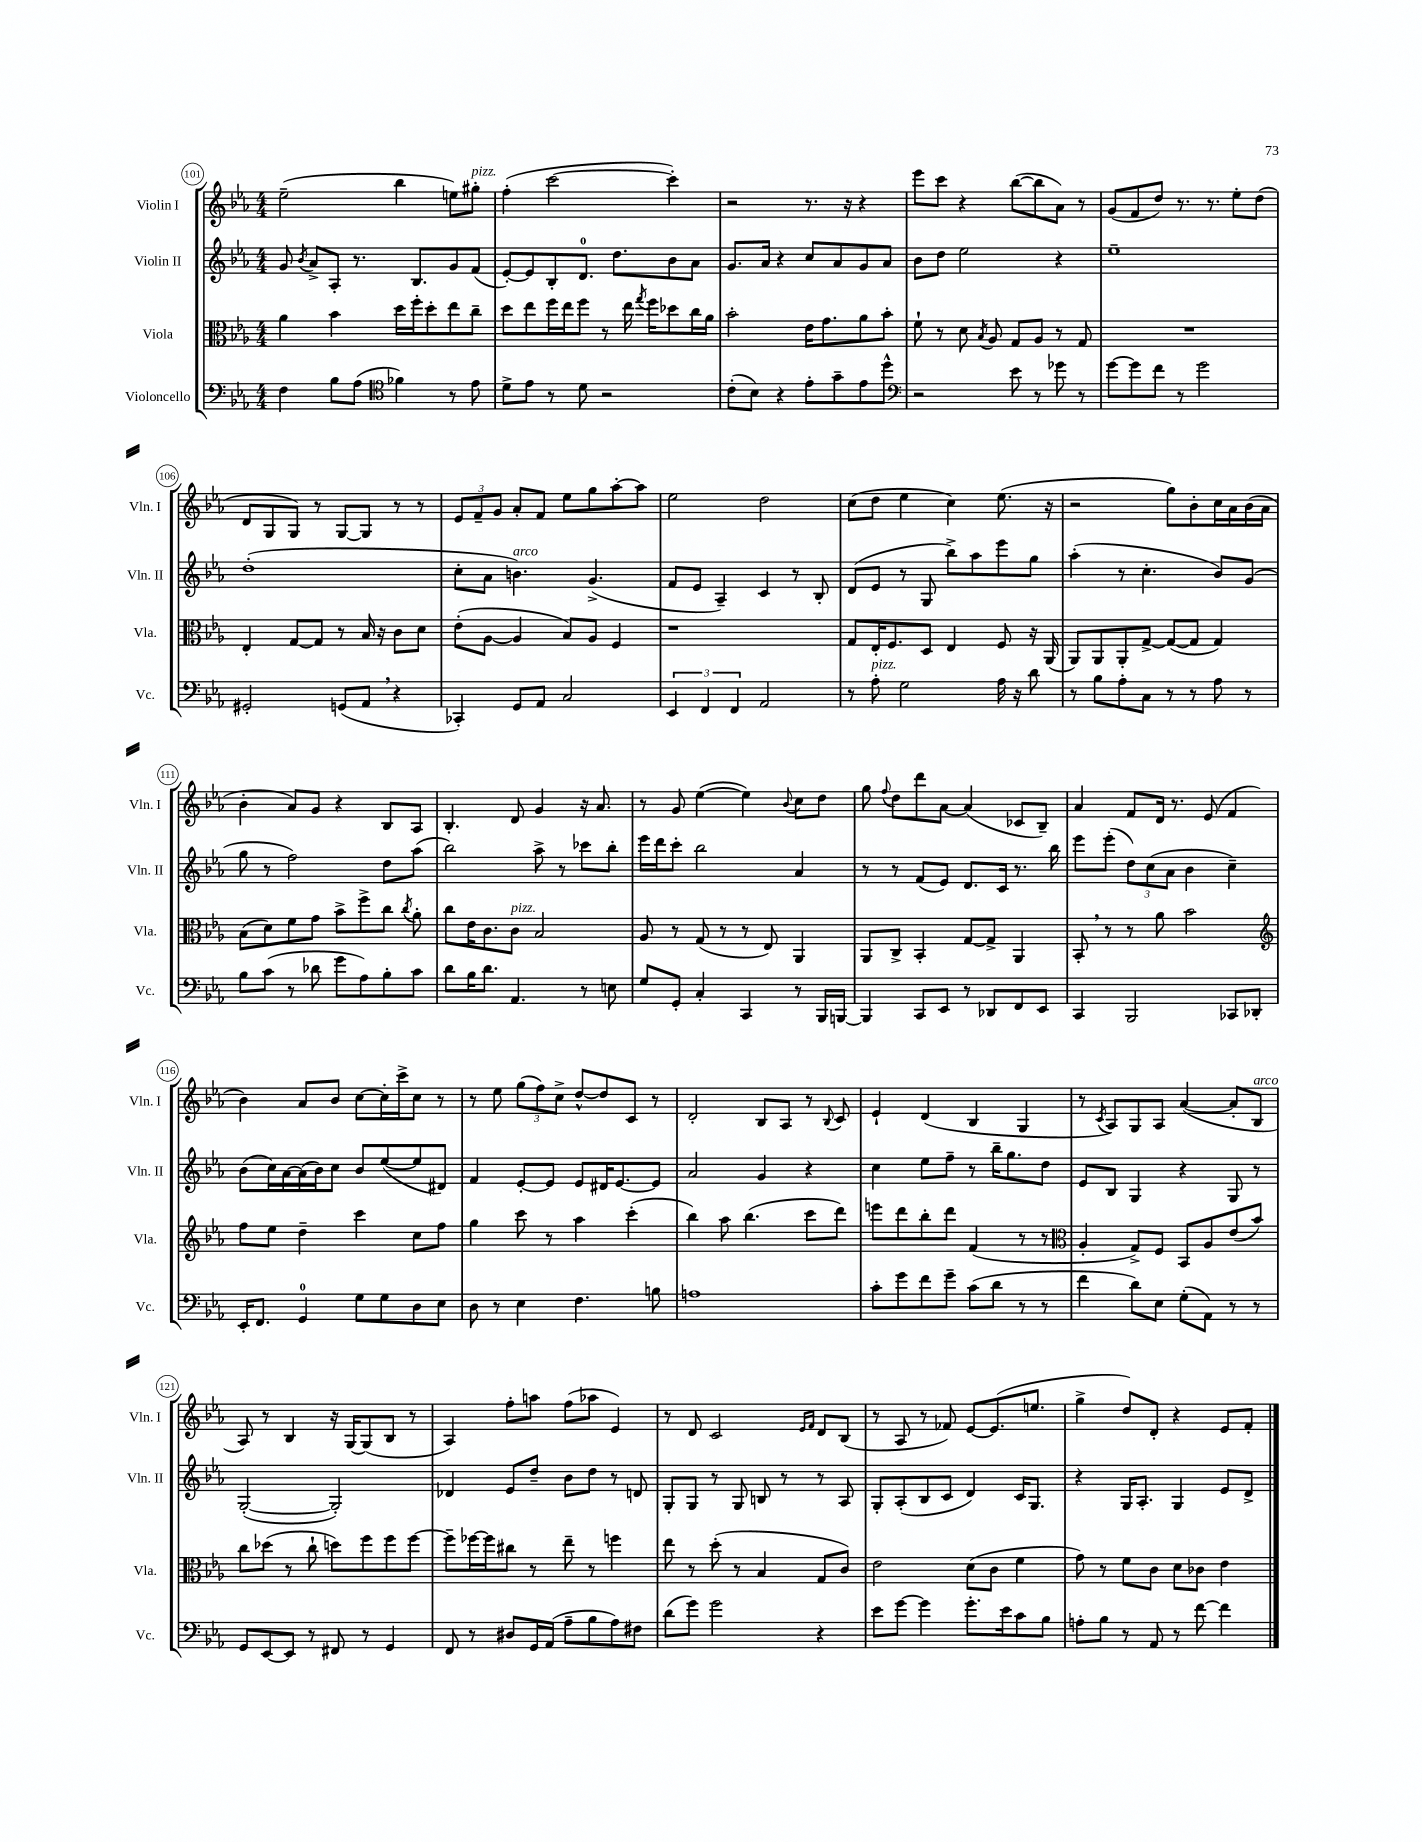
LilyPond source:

<<
\new StaffGroup <<
\new Staff = "s0" \with { instrumentName = "Violin I" shortInstrumentName = "Vln. I" } {
    \clef treble \key ees \major \numericTimeSignature \time 4/4
    \autoBeamOff ees''2--( bes''4 e''8[) gis''8]-.^\markup { \italic "pizz." } |
    f''4-.( c'''2~ c'''4-.) |
    r2 r8. r16 r4 |
    ees'''8[ c'''8] r4 bes''8[~( bes''8 aes'8]) r8 |
    g'8[( f'8 d''8]) r8. r8. ees''8[-. d''8]( |
    d'8[ g8 g8]) r8 g8[~ g8] r8 r8 |
    \tuplet 3/2 { ees'8[ f'8-- g'8] } aes'8[-. f'8] ees''8[ g''8 aes''8~-. aes''8] |
    ees''2 d''2 |
    c''8[( d''8] ees''4 c''4) ees''8.( r16 |
    r2 g''8[) bes'8-. c''16 aes'16 bes'16( aes'16] |
    bes'4-. aes'8[) g'8] r4 bes8[ aes8] |
    bes4.-. d'8 g'4 r16 aes'8. |
    r8 g'8 ees''4~( ees''4) \appoggiatura { bes'8 } c''8[ d''8] |
    g''8 \appoggiatura { f''8 } d''8[ d'''8 aes'8]~ aes'4( ces'8[ bes8]--) |
    aes'4 f'8[ d'16] r8. ees'8( f'4 |
    bes'4) aes'8[ bes'8] c''8[~ c''16-. c'''16-> c''8] r8 |
    r8 ees''8 \tuplet 3/2 { g''8[( f''8) c''8]-> } d''8[~-^ d''8 c'8] r8 |
    d'2-. bes8[ aes8] r8 \appoggiatura { bes8 } c'8 |
    ees'4-! d'4( bes4 g4 |
    r8 \acciaccatura { c'8 } aes8[) g8 aes8] aes'4~( aes'8[-. bes8]^\markup { \italic "arco" } |
    aes8) r8 bes4 r16 g16[~ g8( bes8] r8 |
    aes4) f''8[-. a''8] f''8[( aes''8] ees'4) |
    r8 d'8 c'2 \grace { ees'16[ f'16] } d'8[ bes8]( |
    r8 aes8 r8 fes'8) ees'8[~ ees'8.( e''8.] |
    g''4-> d''8[) d'8]-. r4 ees'8[ f'8]-. \bar "|." |
}
\new Staff = "s1" \with { instrumentName = "Violin II" shortInstrumentName = "Vln. II" } {
    \clef treble \key ees \major \numericTimeSignature \time 4/4
    \autoBeamOff g'8 \acciaccatura { bes'8 } aes'8[-> aes8]-. r8. bes8.[ g'8 f'8]( |
    ees'8[~-.) ees'8 bes8-. d'8.]-0 d''8.[ bes'8 aes'8] |
    g'8.[ aes'16] r4 c''8[ aes'8 g'8 aes'8] |
    bes'8[ d''8] ees''2 r4 |
    ees''1-- |
    d''1-.( |
    c''8[-. aes'8] b'4.^\markup { \italic "arco" }) g'4.->( |
    f'8[ ees'8] aes4--) c'4 r8 bes8-. |
    d'8[( ees'8] r8 g8 bes''8[->) aes''8 ees'''8 g''8] |
    aes''4-.( r8 c''4.-. bes'8[) g'8]( |
    g''8 r8 f''2) d''8[ aes''8]( |
    bes''2) aes''8-> r8 ces'''8[ bes''8]-. |
    ees'''16[ d'''16 c'''8]-. bes''2 aes'4 |
    r8 r8 f'8[( ees'8]) d'8.[ c'16] r8. bes''16 |
    ees'''8[ ees'''8]-.( \tuplet 3/2 { d''8[) c''8( aes'8] } bes'4 c''4--) |
    bes'8[( c''16) aes'16~ aes'16( bes'16) c''8] bes'8[ ees''8~( ees''8 dis'8]) |
    f'4 ees'8[~-. ees'8] ees'8[ dis'16 ees'8.~ ees'8] |
    aes'2 g'4 r4 |
    c''4 ees''8[ f''8]-- r8 bes''16[-- g''8. d''8] |
    ees'8[ bes8] g4 r4 g8 r8 |
    g2~-.( g2-.) |
    des'4 ees'8[ d''8]-- bes'8[ d''8] r8 d'8 |
    g8[-. g8] r8 g8 b8 r8 r8 aes8 |
    g8[-. aes8-.( bes8 c'8] d'4) c'16[ g8.] |
    r4 g16[ aes8.]-. g4 ees'8[ d'8]-> \bar "|." |
}
\new Staff = "s2" \with { instrumentName = "Viola" shortInstrumentName = "Vla." } {
    \clef alto \key ees \major \numericTimeSignature \time 4/4
    \autoBeamOff aes'4 bes'4 d''16[ f''16-. d''8-. ees''8 c''8]-- |
    d''8[ ees''8 f''16 ees''16 f''8] r8 ees''16 \acciaccatura { g''8 } f''16[ des''8 c''16 aes'16] |
    bes'2-. ees'16[ g'8. aes'8 bes'8]-. |
    f'8-! r8 d'8 \acciaccatura { bes8 } aes8 g8[ aes8] r8 g8 |
    R1 |
    ees4-. g8[~ g8] r8 bes16 r16 c'8[ d'8] |
    ees'8[-.( aes8]~ aes4 bes8[) aes8] f4 |
    r1 |
    g8[ ees16-. f8. d8] ees4 f8 r16 aes,16( |
    aes,8[) aes,8 aes,8-. g8]~-> g8[~( g8] g4) |
    bes8[( d'8) f'8 g'8] bes'8[-> f''8-> c''8] \acciaccatura { c''8 } aes'8-. |
    c''8[ ees'16 c'8. c'8]^\markup { \italic "pizz." } bes2 |
    aes8 r8 g8( r8 r8 ees8) aes,4 |
    aes,8[ c8]-> bes,4-. g8[~ g8]-> aes,4 |
    bes,8-. \breathe r8 r8 aes'8 bes'2 |
    \clef treble f''8[ ees''8] d''4-- c'''4 c''8[ f''8] |
    g''4 c'''8 r8 aes''4 c'''4-.( |
    bes''4) aes''8 bes''4.( c'''8[ d'''8]) |
    e'''8[ d'''8 bes''8-. d'''8] f'4( r8 r8 |
    \clef alto aes4-. g8[->) f8] bes,8[ aes8 ees'8( bes'8]) |
    c''8[ des''8]( r8 c''8-! d''8[) f''8 f''8 f''8]~ |
    f''8[-- fes''16~ fes''16 cis''8] r8 ees''8-- r8 f''4 |
    ees''8 r8 d''8-.( r8 bes4 g8[ c'8]) |
    ees'2 d'8[( c'8] f'4 |
    g'8) r8 f'8[ c'8] d'8[ ces'8] ees'4 \bar "|." |
}
\new Staff = "s3" \with { instrumentName = "Violoncello" shortInstrumentName = "Vc." } {
    \clef bass \key ees \major \numericTimeSignature \time 4/4
    \autoBeamOff f4 bes8[ aes8]( \clef tenor fes'4) r8 ees'8 |
    d'8[-> ees'8] r8 d'8 r2 |
    c'8[-.( bes8]) r4 ees'8[-. g'8-- ees'8 d''8]-^ |
    \clef bass r2 ees'8 r8 ges'8 r8 |
    g'8[~ g'8 f'8] r8 g'2 |
    gis,2-. g,8[( aes,8] \breathe r4 |
    ces,4-.) g,8[ aes,8] c2 |
    \tuplet 3/2 { ees,4 f,4 f,4 } aes,2 |
    r8 aes8-.^\markup { \italic "pizz." } g2 aes16 r16 d'8 |
    r8 bes8[ aes8-. c8] r8 r8 aes8 r8 |
    bes8[ c'8]( r8 des'8 g'8[ aes8) bes8-. c'8] |
    d'8[ bes16 d'8.] aes,4. r8 e8 |
    g8[ g,8]-. c4-. c,4 r8 bes,,16[ b,,16]~ |
    b,,4 c,8[ ees,8] r8 des,8[ f,8 ees,8] |
    c,4 bes,,2 ces,8[ des,8]-. |
    ees,16[-. f,8.] g,4-0 g8[ g8 d8 ees8] |
    d8 r8 ees4 f4. b8 |
    a1 |
    c'8[-. g'8 f'8 g'8]-- c'8[( d'8] r8 r8 |
    f'4 d'8[) ees8] g8[-.( aes,8]) r8 r8 |
    g,8[ ees,8~ ees,8] r8 fis,8 r8 g,4 |
    f,8 r8 dis8[ g,16 aes,16]( aes8[-- bes8 aes8) fis8] |
    d'8[( g'8]) g'2 r4 |
    ees'8[ g'8]~ g'4 g'8.[-. ees'16 c'8 bes8] |
    a8[-. bes8] r8 aes,8 r8 f'8~ f'4 \bar "|." |
}
>>
>>
\layout { \context { \Score currentBarNumber = #101 \override BarNumber.stencil = #(make-stencil-circler 0.1 0.3 ly:text-interface::print) } }
